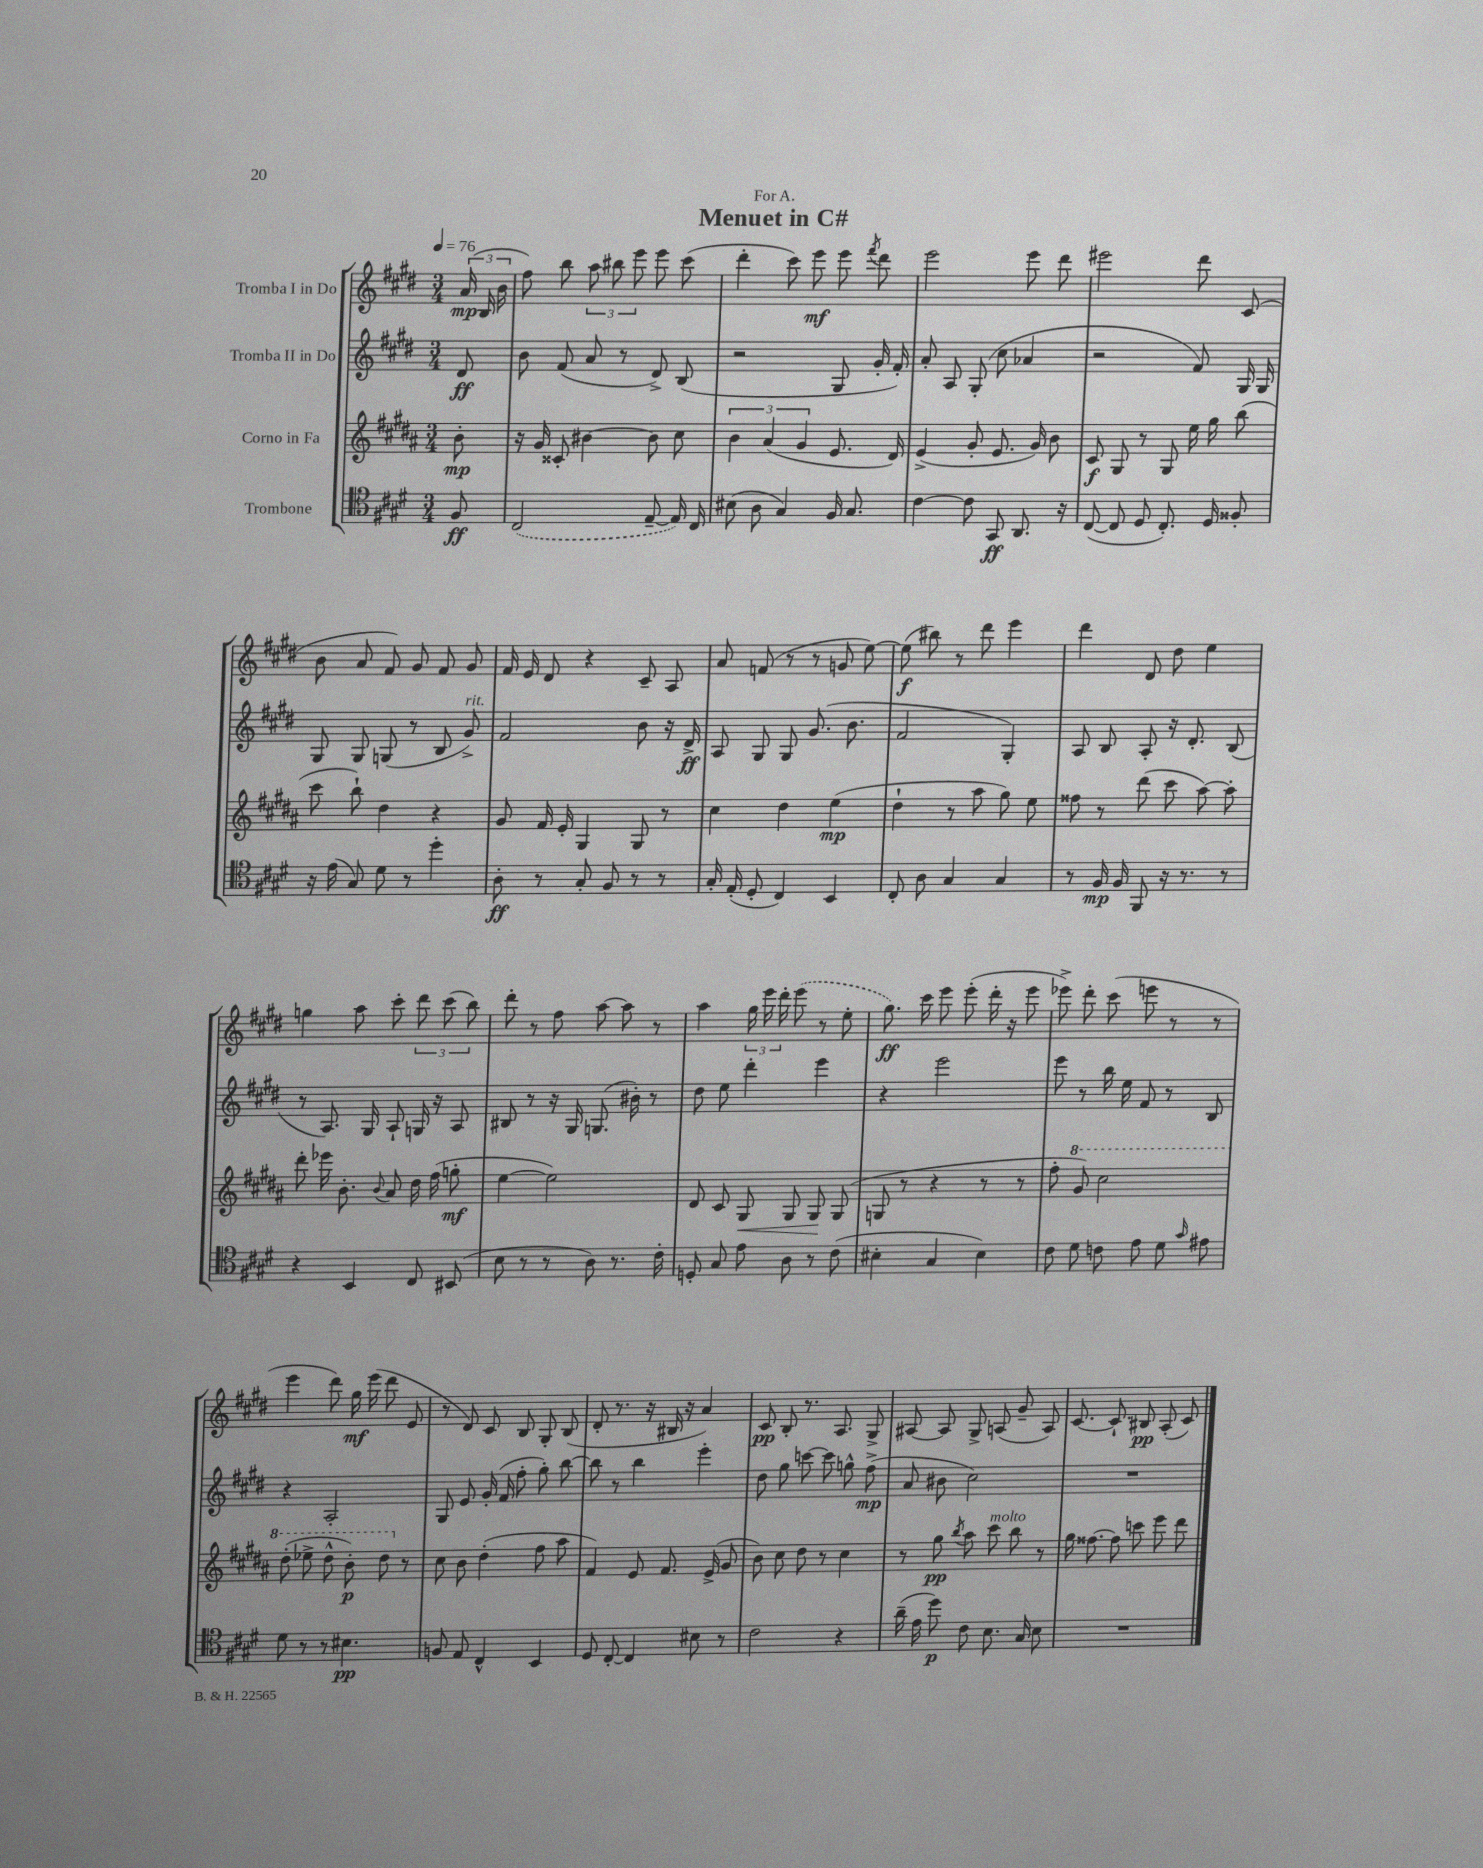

**kern	**kern	**kern	**kern
*staff4	*staff3	*staff2	*staff1
*clefC4	*clefG2	*clefG2	*clefG2
*k[f#c#g#d#]	*k[f#c#g#d#a#]	*k[f#c#g#d#]	*k[f#c#g#d#]
*M3/4	*M3/4	*M3/4	*M3/4
*MM76	*MM76	*MM76	*MM76
8F#	8b'	8d#	(24a
.	.	.	24B
.	.	.	24b
=	=	=	=
(2C#	16r	8b	8ff#)
.	16g#	.	.
.	8c##'	(8f#	8bb
.	[4b#	8a	12aa
.	.	.	12bb#
.	.	8r	.
.	.	.	12eee
[8E~	8b#]	8d#^)	8eee
16E])	8cc#	(8B	(8ccc#
16C#	.	.	.
=	=	=	=
(8B#	6b	2r	4ddd#'
8A	.	.	.
.	(6a#	.	.
4G#)	.	.	8ccc#)
.	6g#	.	.
.	.	.	8eee
16F#	8.e	8G#	8eee
8.G#	.	.	.
.	.	.	8qfff#
.	.	16g#'	8ddd#
.	16d#)	16f#')	.
=	=	=	=
[4c#	(4e^	8a'	2eee
.	.	8A	.
8c#]	8g#'	(8G#'	.
8GG#	8.e	8cc#	.
8.AA	.	4a-	8eee
.	16g#)	.	.
.	8b	.	8ddd#
16r	.	.	.
=	=	=	=
([8C#	8c#	2r	2eee#
8C#]	8G#	.	.
8D#	8r	.	.
8.C#')	8G#	.	.
.	16ee	8f#)	8ddd#
16D#	16gg#	.	.
8F##'	(8bb	16G#	(8c#
.	.	16G#	.
=	=	=	=
16r	8ccc#	8G#	8b
(16e	.	.	.
8G#)	8bb`)	8G#	8a
8d#	4dd#	(8G	8f#)
8r	.	8r	8g#
4dd#'	4r	8B	8f#
.	.	8g#^)	8g#
=	=	=	=
8A'	8g#	2f#	16f#
.	.	.	16e
8r	16f#	.	8d#
.	16e'	.	.
8G#'	4G#	.	4r
8F#	.	.	.
8r	8G#	8b	8c#~
8r	8r	16r	8A
.	.	16d#^	.
=	=	=	=
16G#'	4cc#	8A	8a
(16E'	.	.	.
8D#'	.	8G#	(8f
4C#)	4dd#	8G#	8r
.	.	(8.g#	8r
4BB	(4ee	.	8g
.	.	8.b	.
.	.	.	[8ee)
=	=	=	=
8C#'	4dd#`	2f#	(8ee]
8A	.	.	8bb#)
4G#	8r	.	8r
.	8aa#	.	8ddd#
4G#	8gg#)	4G#')	4eee
.	8ee	.	.
=	=	=	=
8r	8ff##	8A	4ddd#
16F#	8r	8B	.
16F#	.	.	.
8FF#	(8ddd#	8A'	8d#
16r	8ccc#	16r	8dd#
8.r	.	8.d#'	.
.	[8aa#)	.	4ee
8r	8aa#']	(8B	.
=	=	=	=
4r	8ddd#'	8r	4gg
.	16eee-	8.A)	.
.	8.b'	.	.
4BB	.	.	8aa
.	.	16G#	.
.	8qqb	.	.
.	8a#	8A`	8ccc#'
8C#	16dd#	16G	12ddd#
.	(16ff#	16r	.
.	.	.	(12ccc#
(8BB#	8gg'	8A	.
.	.	.	12bb)
=	=	=	=
8B	[4ee	8B#	8ddd#'
8r	.	8r	8r
8r	2ee])	16r	8ff#
.	.	16G#	.
8A)	.	(8.G	[8aa
8.r	.	.	8aa]
.	.	16b#')	.
.	.	8r	8r
16c#'	.	.	.
=	=	=	=
8D'	8d#	8dd#	4aa
8G#	8c#	8ee	.
8e	8G#	4ddd#'	24gg#
.	.	.	24eee
.	.	.	24ddd#'
8A	8G#	.	(8eee
8r	8G#	4eee	8r
(8c#	(8G#	.	8ee'
=	=	=	=
4B#'	8G	4r	8.gg#)
.	8r	.	.
.	.	.	16ccc#
4G#	4r	2eee	8eee
.	.	.	(8eee'
4B#)	8r	.	16ddd#'
.	.	.	16r
.	8r	.	8eee
=	=	=	=
8c#	8ff#'	8eee	8eee-^)
8d#	8gg#)	8r	8ddd#'
8c	2ccc#	16bb	(8ccc#
.	.	16ee	.
8e	.	8f#	8eee
8d#	.	8r	8r
16qqg#	.	.	.
8e#	.	8B	8r
=	=	=	=
8d#	(8ddd#'	4r	4eee
8r	8eee-^	.	.
8r	8ddd#^^	2A'	8ddd#)
4.B#	8bb')	.	16gg#
.	.	.	(16eee
.	8ddd#	.	8ddd#
.	8r	.	8e
=	=	=	=
8F	8cc#	8G#	8r
8E	8b	8e	8d#)
4C#^^	(4dd#'	(16g#'	8c#
.	.	16f#	.
.	.	8ff#'	8B
4BB	8ff#	8gg#')	8G#'
.	8aa#	[8bb	(8B
=	=	=	=
8D#	4f#)	8bb]	8d#'
[8C#'	.	8r	8.r
4C#]	8e	4bb	.
.	.	.	16r
.	8.f#	.	16B#
.	.	.	16r
8B#	.	4eee'	4a)
.	(16e^	.	.
8r	8g#	.	.
=	=	=	=
2c#	8b)	8dd#	8c#
.	8cc#	8gg#	8B'
.	8dd#	[8ccc	8.r
.	8r	8ccc]	.
.	.	.	8.A
4r	4cc#	8gg^^	.
.	.	(8ff#^	8G#^
=	=	=	=
(16a~	8r	8a	[8A#
16e	.	.	.
8dd#)	8gg#	8b#	8A#]
.	8qbb	.	.
8c#	8aa#	2cc#)	8G#^
8.B	8ccc#	.	(8A
.	8bb	.	8g#~
16G#	.	.	.
8B	8r	.	8A)
=	=	=	=
2.r	16gg#	2.r	[8.c#
.	[8.ff##	.	.
.	.	.	8.c#`]
.	8ff##]	.	.
.	8ccc	.	8B#
.	8eee	.	(8A'
.	8ddd#	.	8c#)
==	==	==	==
*-	*-	*-	*-
